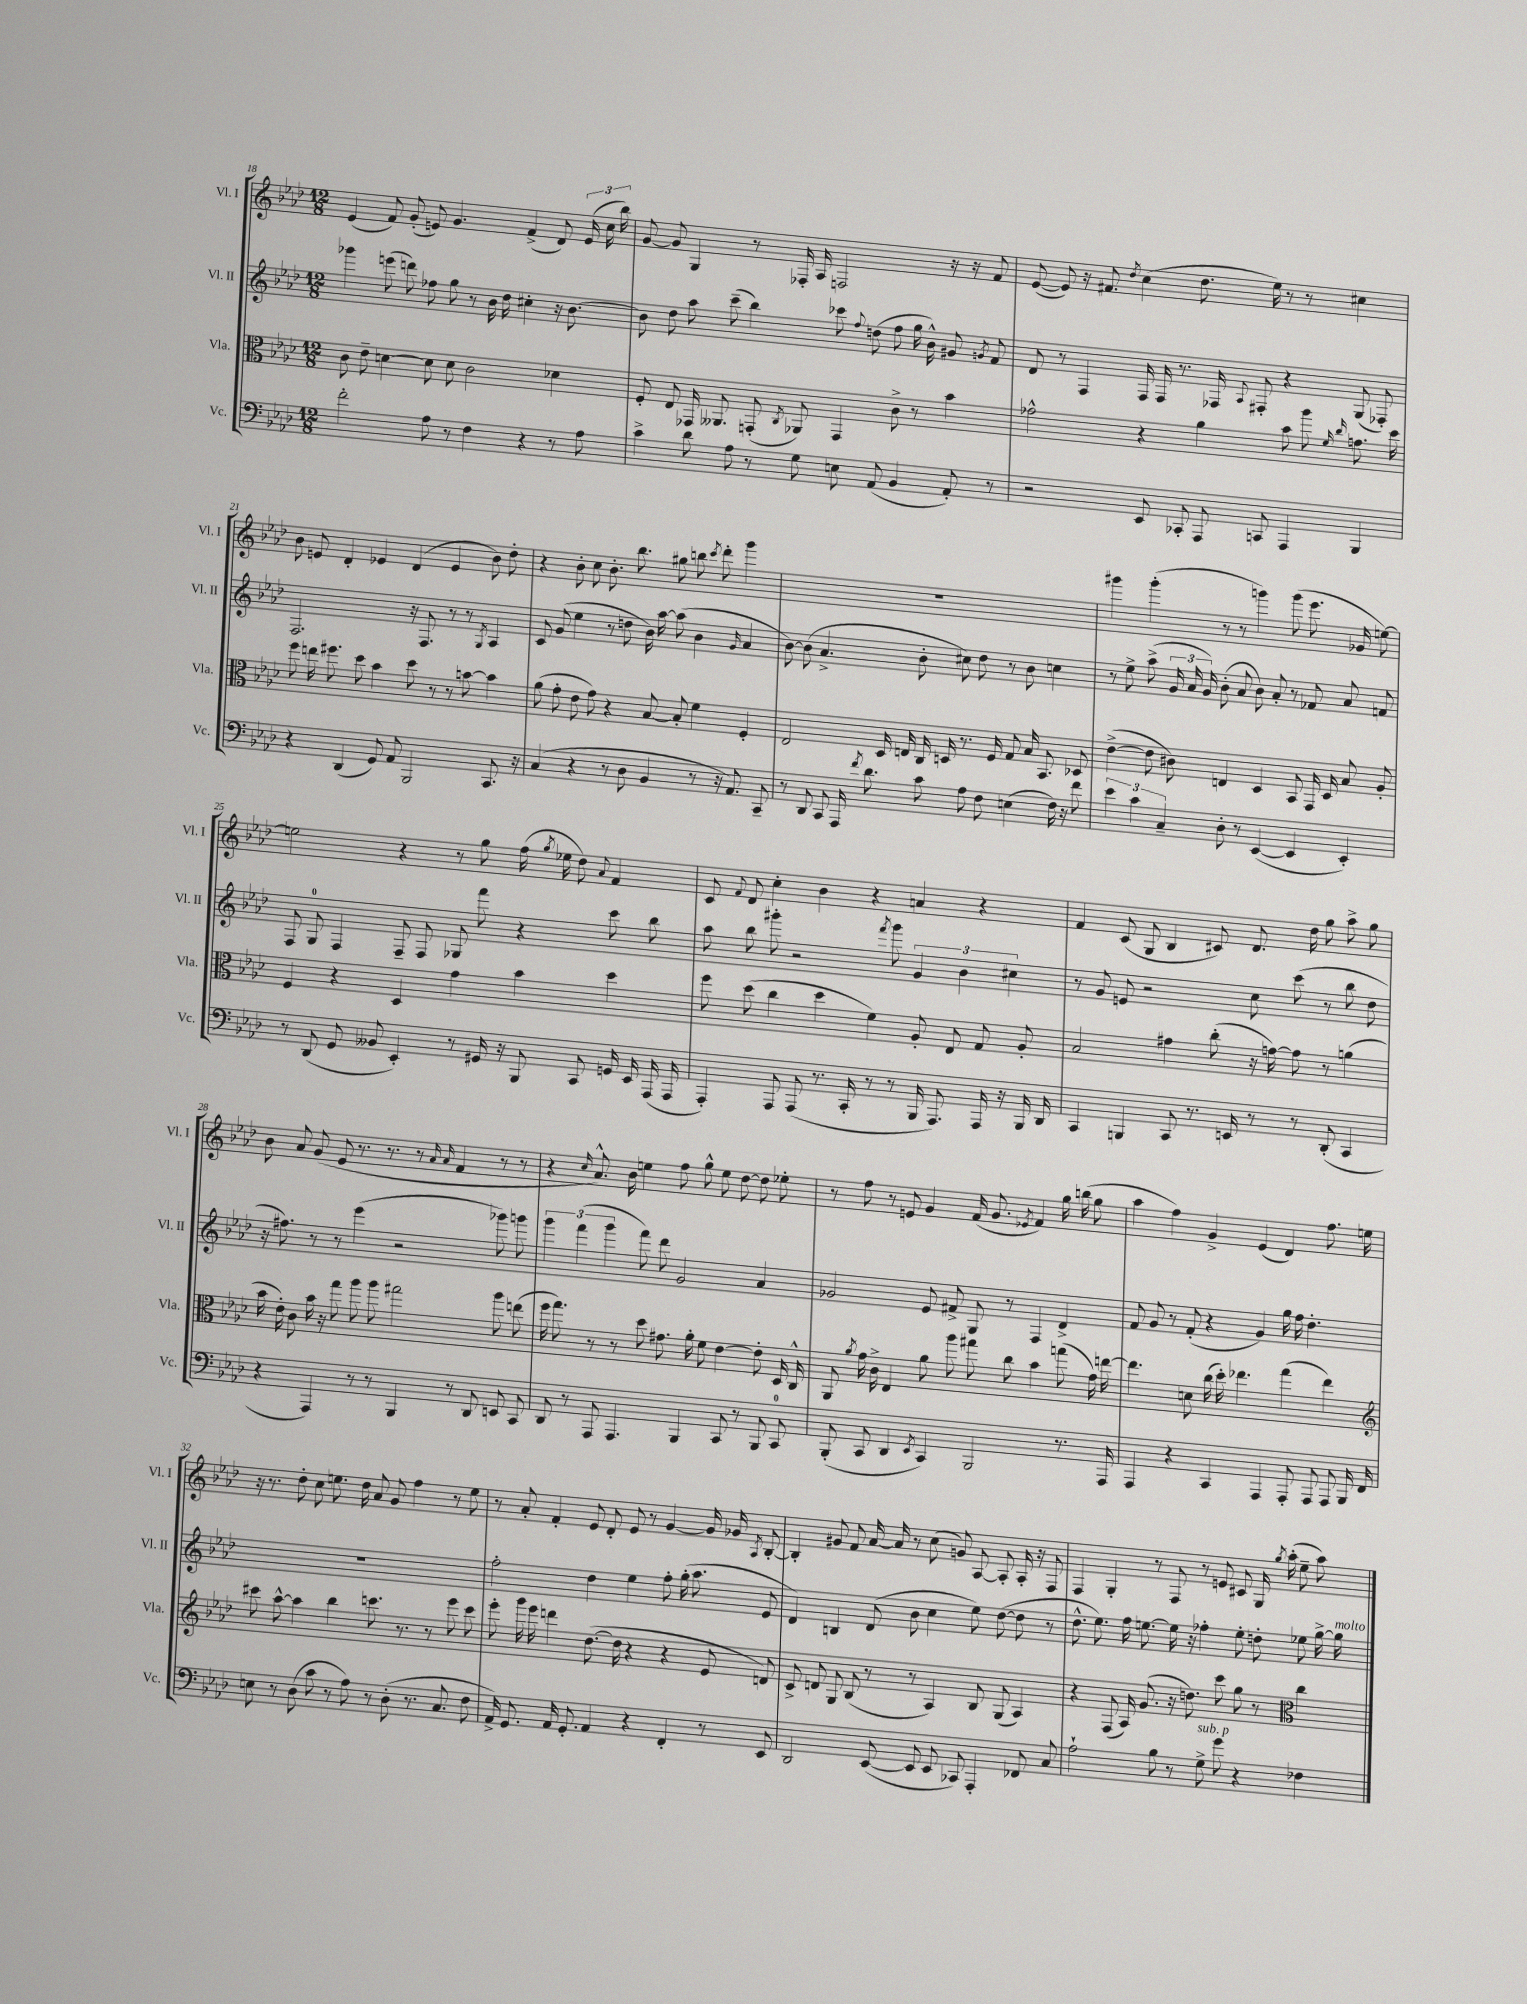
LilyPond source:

<<
\new StaffGroup <<
\new Staff = "s0" \with { instrumentName = "Vl. I" shortInstrumentName = "Vl. I" } {
    \clef treble \key aes \major \numericTimeSignature \time 12/8
    \autoBeamOff ees'4( f'8) g'8-.( e'8) g'4. f'4->( des'8) \tuplet 3/2 { e'16( c''16 bes''16) } |
    g'8~ g'8 g4 r8 fes16-. aes16 f2 r16 r16 f'8 |
    ees'8~( ees'8) r16 fis'8. \acciaccatura { des''8 } c''4( des''8. ees''16) r8 r8 cis''4 |
    bes'8 e'8 des'4-. ees'4 des'4( ees'4 bes'8) des''8-. |
    r4 bes'8-. c''8 bes'8.-. bes''8. gis''8 b''8 \acciaccatura { c'''8 } des'''8-. g'''4 |
    R1. |
    gis'''4 gis'''4-.( r8 r8 g'''4) g'''8( ees'''8. ges'16 e''8~) |
    e''2 r4 r8 g''8 f''16( \acciaccatura { g''8 } ees''16 des''8) \appoggiatura { aes'8 } f'4 |
    c'8 \appoggiatura { f'8 } des'8 c''4-. bes'4 r4 a'4 r4 |
    f'4 c'8( g8 bes4 cis'8) des'8. des''16 g''8 aes''8-> g''8 |
    bes'8 aes'8 g'8( ees'8 r8. r8. r8 \grace { aes'16 aes'16 } f'4 r8 r8 |
    r4 \grace { c''16 } aes'8.-^) bes'16 e''4 f''8 g''8-^ e''8 des''8~ des''8 ees''8-. |
    r8 f''8 r8 e'8 g'4 f'16( g'8. \acciaccatura { ees'8 } f'4) g''16 b''16( g''8 |
    aes''4 f''4) g'4-> ees'4( des'4) f''8. e''16 |
    r16 r8. des''8-. c''8 e''8. des''16 aes'8 g'8 f''4 r8 e''8 |
    r8 aes'8-. f'4-. ees'8 des'8-. ees'8 r8 g'4~ g'16 ges'16 \acciaccatura { aes8 } bes8~-. |
    bes4-. gis'8 f'8 aes'16~ aes'16 r8 c''8( g'8) aes8~ aes8-. aes16-. r16 f8 |
    f4 g4-. r8 f8 r8 e'8 cis'8 g16 \acciaccatura { g''8 } aes''16-.( ees''8-- aes''8) \bar "|." |
}
\new Staff = "s1" \with { instrumentName = "Vl. II" shortInstrumentName = "Vl. II" } {
    \clef treble \key aes \major \numericTimeSignature \time 12/8
    \autoBeamOff ges'''4 e'''8( d'''8) fes''8 g''8 r8 bes'16 des''16 cis''4-. r16 bes'8.~ |
    bes'8 des''8 aes''8 c'''8--( bes''4) ces'''8 \appoggiatura { f''8 } d''8( f''8 g''16 bes'16-^) gis'8 \acciaccatura { g'8 } f'8 |
    des'8 r8 f4 f16 f16 r8. fes16 \appoggiatura { aes8 } fis8-. r4 g8( fes8-.) |
    f2. r16 f8. r8 r8 \acciaccatura { g8 } aes4 |
    c'8 g'8( ees''4 r8 d''8 bes'16) aes''16~ aes''8( bes'4 \grace { g'16 } aes'4 |
    bes'8~) bes'8( aes'4.-> bes'8-. cis''8) des''8 r8 bes'8 c''4 |
    r8 ees''8-> aes''8->( \tuplet 3/2 { g'16 aes'16 g'16) } bes'8-.( aes'8 bes'8) aes'8-. r8 fes'8 aes'8 f'8 |
    f8 g8-0 f4 f8-- f8 ges8 f'''8 r4 c'''8 bes''8 |
    aes''8 bes''8 gis'''8-. r2 \acciaccatura { f'''8 } gis'''8 \tuplet 3/2 { g'4 bes'4 cis''4 } |
    r8 g'8 e'8 r2 c''8 c'''8( r8 bes''8 des''8 |
    r16 fis''8.) r8 r8 ees'''4( r2 ges'''8) g'''8 |
    \tuplet 3/2 { g'''4 f'''4( g'''4 } f'''8) des'''8 g'2 aes'4 |
    ges'2 ees'8 fis'8-> g8 r8 f4 des'4-> |
    f'8 g'8 r8 f'8-.( r4 g'4) g''16 f''16 des''4.-. |
    R1. |
    f''2-. des''4 ees''4 f''8-. g''16-.( aes''8. ees'8 |
    des'4) b4 des'8( bes'8 c''4 ees''8) des''8~( des''8 r8 |
    des''8.-^ ees''8.) f''16 e''8.~ e''16 r16 fes''4-. e''8-. d''8-. ees''8 g''16~-> g''16^\markup { \italic "molto" } \bar "|." |
}
\new Staff = "s2" \with { instrumentName = "Vla." shortInstrumentName = "Vla." } {
    \clef alto \key aes \major \numericTimeSignature \time 12/8
    \autoBeamOff c'8 ees'8-- d'4~ d'8 d'8 c'2 des'4 |
    f8-. ees8 ges,16 aeses,8. g,8-.( \acciaccatura { c8 } aes,8) g,4 c'8-> r8 bes'4 |
    ges'2-^ r4 aes'4 bes'8 aes''8 \grace { f'16 c''16 } g'8. des''16 |
    f''8 e''16 fis''8. des''8 bes'4 des''8 r8 r8 b'8~ b'4 |
    aes'8( g'8-. ees'8 g'8) r4 bes8~ bes8-. f'4 f4-. |
    ees2 des16 e16 c16 d16 r8. f16 g8 bes16 bes,8. des8 |
    ees'4~->( ees'8 cis'8) e4 des4 bes,8 g,16 des16 bes8 aes8-. |
    f4 r4 des4 g'4 bes'4 des''4 |
    f''8 des''8( c''4 des''4 f'4) aes8-. ees8 g8 aes8-. |
    bes2 gis'4 c''8-.( r16 g'16~) g'8 r8 a'4( |
    bes'16 ees'16-.) c'8 bes'16 r16 g''8 aes''8 aes''8 gis''2 aes''8 e''8( |
    f''16 g''8.) r8 r8 des''8 gis'8. aes'16-. f'8 ees'4~ ees'8-. des16 c16-^ |
    aes,8 \acciaccatura { aes'8 } g'16 c'16-> ees4 aes'8 aes''8 gis''8 c''8 bes'4 g''8( g'16) e''16~ |
    e''4. d'8 c''16( des''16-.) ees''4. g''4( ees''4) |
    \clef treble cis'''8 aes''8~-^ aes''4 bes''4 c'''8. r8. r8 ees'''8 c'''8 |
    ees'''8-. g'''16 ees'''16 d'''4 des''8.~( des''16 r4 r4 ees'8 d'8) |
    c'8-> d'8 g8 bes8( r8 r8 aes4) bes8 g8( aes4) |
    r4 f8( aes16) g'8.( r16 d''8.) c'''8 g''8 r8 \clef alto c''4 \bar "|." |
}
\new Staff = "s3" \with { instrumentName = "Vc." shortInstrumentName = "Vc." } {
    \clef bass \key aes \major \numericTimeSignature \time 12/8
    \autoBeamOff f'2-. aes8 r8 f4 r4 r8 aes8 |
    c'4-> des'8 aes8 r8 g8 e8 aes,8( bes,4 aes,8-.) r8 |
    r2 ees,8 ces,8-. aes,,8 c,8 aes,,4 bes,,4 |
    r4 des,4( g,8) aes,8 bes,,2 c,8. r16 |
    c4( r4 r8 des8 bes,4 r8 r16 aes,8.) c,8-- |
    r8 des,8 c,8 aes,,16 \acciaccatura { f'8 } des'8. c'8 aes8 f8 e4( f16) r16 f'8 |
    \tuplet 3/2 { ees'4 c'4 c4-- } des8-. r8 ees,4~( ees,4 ees,4-.) |
    r8 des,8( g,8 beses,8 ees,4-.) r8 gis,16 r16 bes,,8 c,8 g,16 ees,16 aes,,16( aes,,16 |
    aes,,4-.) aes,,8 aes,,8( r8. c,16-. r8 r8 bes,,16 aes,,8.) aes,,16 r16 bes,,16 des,16 |
    c,4 b,,4 c,8 r8. e,16 r8 r8 des,8-.( c,4 |
    r4 aes,,4) r8 r8 bes,,4 r8 des,8 e,8 c,8 |
    des,8 r8 aes,,8 aes,,4. bes,,4 c,8 r8 bes,,8 c,8-0 |
    bes,,8-.( c,8 des,4 \acciaccatura { ees,8 } c,4) bes,,2 r8. aes,,16 |
    aes,,4 r4 c,4 aes,,4 aes,,8-. aes,,8 aes,,8 bes,,16 f,16 |
    e8 r8 des8( c'8 r8 aes8) r8 des8-.( r8. c8. f8 |
    aes,16->) g,8. aes,16 g,8.-. aes,4 r4 f,4-. r8 ees,8 |
    des,2 ees,8~( ees,8 ees,8 ces,8) aes,,4-. fes,8 c8 |
    aes2-! bes8 r8 g8->^\markup { \italic "sub. p" } g'8 r4 fes4 \bar "|." |
}
>>
>>
\layout { \context { \Score currentBarNumber = #18 } }
